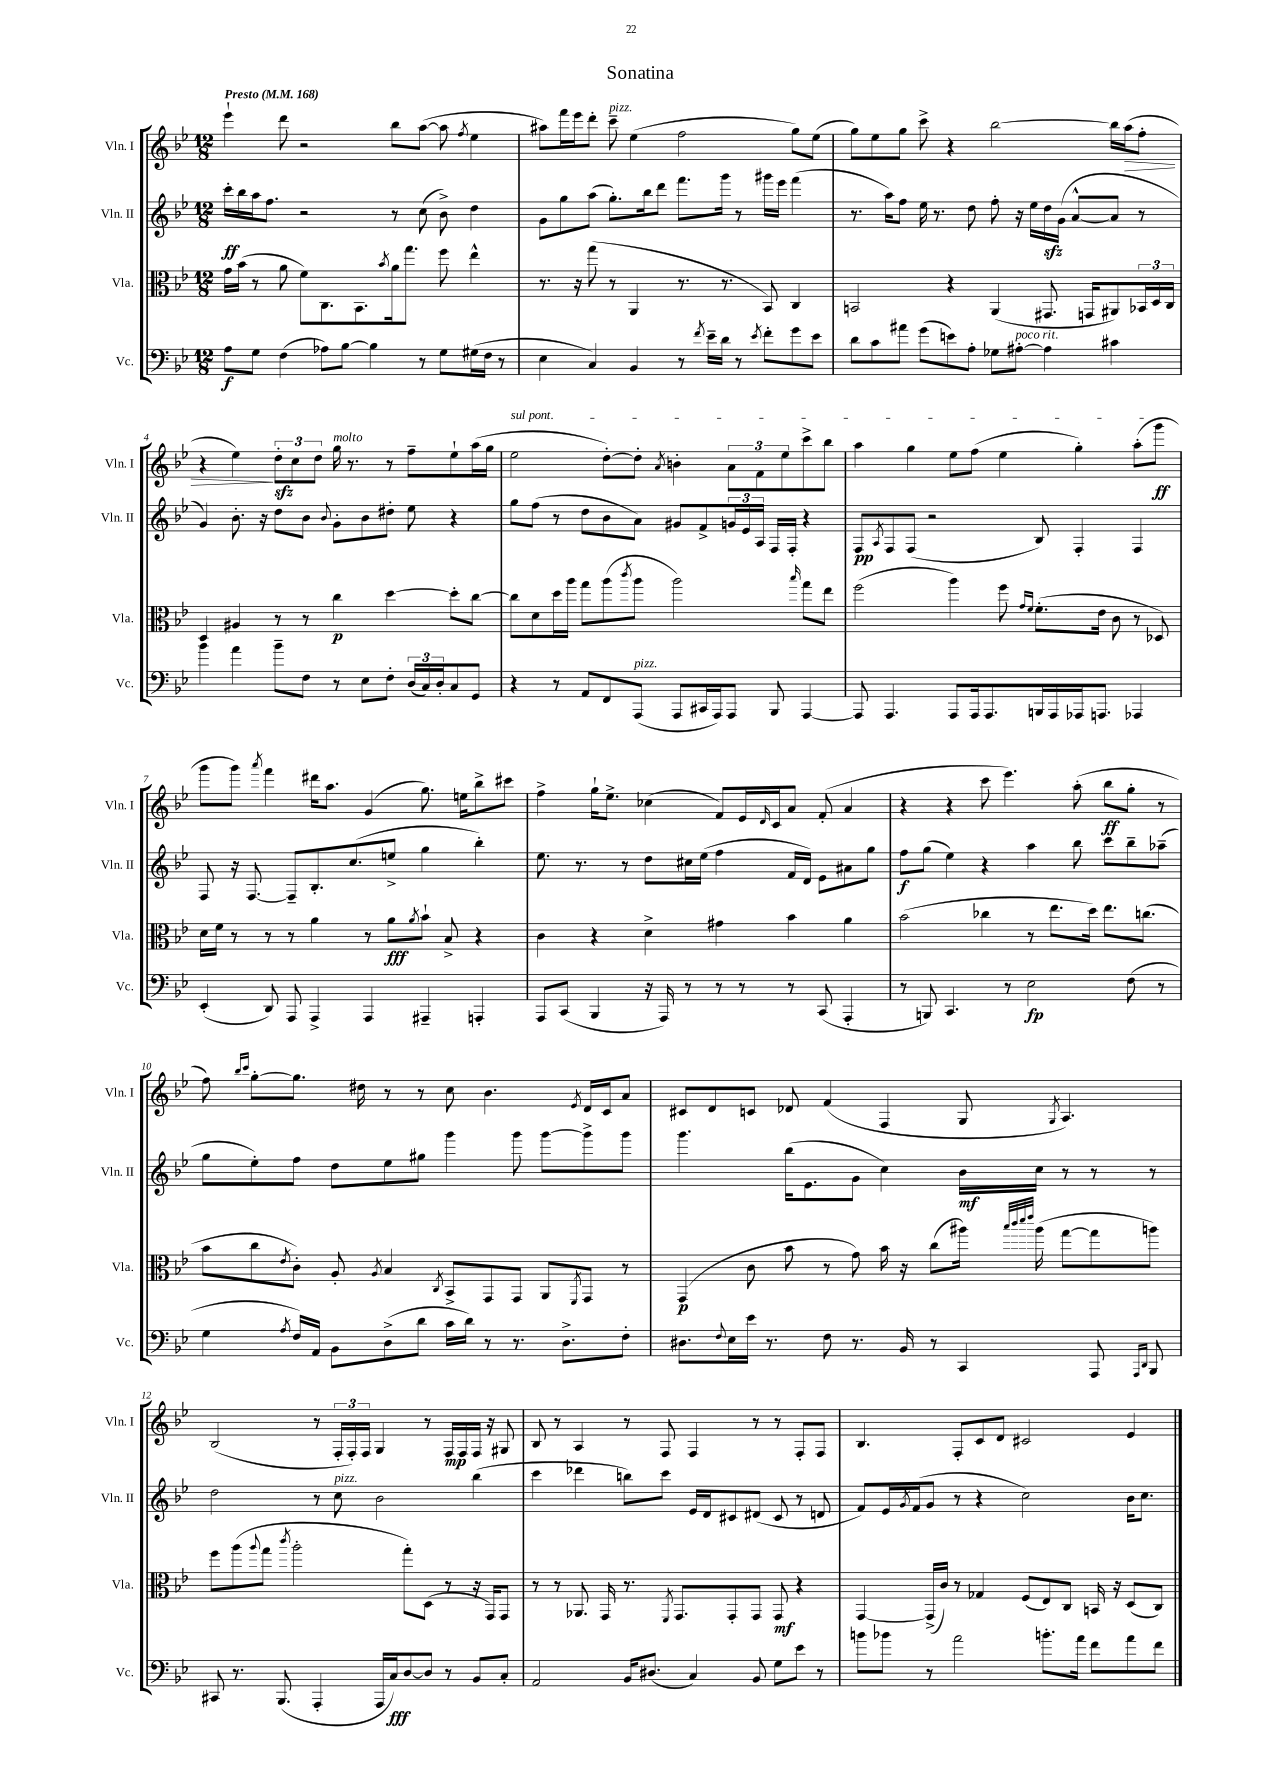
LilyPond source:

\header { title = "Sonatina" }
<<
\new StaffGroup <<
\new Staff = "s0" \with { instrumentName = "Vln. I" shortInstrumentName = "Vln. I" } {
    \clef treble \key bes \major \numericTimeSignature \time 12/8 \tempo "Presto" 4 = 168
    ees'''4-! d'''8 r2 bes''8 a''8~( a''8 \acciaccatura { f''8 } ees''4 |
    ais''8) f'''16 ees'''16 d'''8-. c'''8--^\markup { \italic "pizz." } ees''4( f''2 g''8) ees''8( |
    g''8) ees''8 g''8 c'''8-> r4 bes''2~ bes''16 a''16\>( f''8-. |
    r4 ees''4\!) \tuplet 3/2 { d''8-.\sfz c''8 d''8 } g''16^\markup { \italic "molto" } r8. r8 f''8-- ees''8-! a''16( g''16 |
    \once \override TextSpanner.bound-details.left.text = \markup { \italic "sul pont." } ees''2\startTextSpan d''8~-.) d''8-. \acciaccatura { a'8 } b'4-. \tuplet 3/2 { a'8 f'8 ees''8 } c'''8-> bes''8 |
    a''4 g''4 ees''8 f''8( ees''4 g''4-.) a''8-.( g'''8\ff\stopTextSpan |
    g'''8 g'''8) \acciaccatura { a'''8 } f'''4 dis'''16 a''8. g'4( g''8.) e''16 bes''8-> cis'''8 |
    f''4-> g''16-! ees''8.-> ces''4( f'8) ees'16 \grace { d'16 } c'16 a'8 f'8-.( a'4 |
    r4 r4 c'''8 ees'''4.) a''8-.( bes''8\ff g''8-. r8 |
    f''8) \grace { bes''16 c'''16 } g''8~-. g''8. dis''16 r8 r8 c''8 bes'4. \acciaccatura { ees'8 } d'16 c'16 a'8 |
    cis'8 d'8 c'8 des'8 f'4( f4 g8 \acciaccatura { g8 } a4.) |
    bes2( r8 \tuplet 3/2 { f16-. f16-.) f16 } g4 r8 f16\mp f16 f16 r16 gis8 |
    bes8 r8 a4 r8 f8 f4 r8 r8 f8-. f8 |
    bes4. f8-. c'8 d'8 cis'2 ees'4 \bar "|." |
}
\new Staff = "s1" \with { instrumentName = "Vln. II" shortInstrumentName = "Vln. II" } {
    \clef treble \key bes \major \numericTimeSignature \time 12/8
    c'''16-.\ff bes''16 a''16 f''8. r2 r8 c''8( bes'8->) d''4 |
    g'8 g''8 a''8( g''8.-.) bes''16 d'''8 f'''8. g'''16 r8 gis'''16 ees'''16 f'''4( |
    r8. a''16) f''8 ees''16 r8. d''8 f''8-. r16 ees''16 d''16\sfz g'16( a'8~-^ a'8 r8 |
    g'4) bes'8.-. r16 d''8 bes'8 \appoggiatura { bes'8 } g'8-. bes'8 dis''8-. ees''8 r4 |
    g''8 f''8( r8 d''8 bes'8 a'8) gis'8 f'8-> \tuplet 3/2 { g'16 ees'16 a16 } f16 f16-. r4 |
    f8\pp \acciaccatura { a8 } f8 f8( r2 bes8) f4-. f4 |
    f8 r16 f8.~ f8-- bes8.-. c''8.( e''8-> g''4 bes''4-.) |
    ees''8. r8. r8 d''8 cis''16 ees''16( f''4 f'16 d'16) ees'8 ais'8 g''8 |
    f''8\f g''8( ees''4) r4 a''4 bes''8 c'''8 bes''8-- aes''8--( |
    g''8 ees''8-.) f''8 d''8 ees''8 gis''8 g'''4 g'''8 g'''8~ g'''8-> g'''8 |
    g'''4. bes''16( ees'8. g'8 c''4) bes'16\mf c''16 r8 r8 r8 |
    d''2 r8 c''8^\markup { \italic "pizz." } bes'2 bes''4( |
    c'''4 des'''4 b''8) c'''8 ees'16 d'16 cis'8 dis'8( cis'8 r8 d'8 |
    f'8) ees'16 \acciaccatura { g'8 } f'16( g'8 r8 r4 c''2) bes'16 c''8. \bar "|." |
}
\new Staff = "s2" \with { instrumentName = "Vla." shortInstrumentName = "Vla." } {
    \clef alto \key bes \major \numericTimeSignature \time 12/8
    g'16 bes'16( r8 a'8 f'8) c8. bes,8. \acciaccatura { bes'8 } a'16 g''8. f''8 ees''4-^ |
    r8. r16 g''8( r8 a,4 r8. r8. bes,8) c4 |
    b,2 r4 a,4( gis,8. g,16 ais,8) \tuplet 3/2 { bes,16 d16 c16 } |
    d4 ais4 r8 r8 c''4\p d''4~ d''8-. c''8~ |
    c''8 d'8 d''16 a''16 g''8 a''8( \acciaccatura { c'''8 } a''8 a''2) \grace { bes''16 } g''8 ees''8 |
    f''2( a''4) f''8 \grace { g'16 f'16 } f'8.-.( ees'16 c'8 r8 des8) |
    d'16 f'16 r8 r8 r8 a'4 r8 a'8\fff \acciaccatura { a'8 } bes'8-! bes8-> r4 |
    c'4 r4 d'4-> gis'4 bes'4 a'4 |
    bes'2( ces''4 r8 ees''8. d''16) ees''8. c''8.( |
    bes'8 c''8 \acciaccatura { ees'8 } c'8-.) a8-. \acciaccatura { a8 } bes4 \acciaccatura { c8 } bes,8-> g,8 g,8 a,8 \acciaccatura { f,8 } g,8 r8 |
    g,4\p( c'8 bes'8 r8 g'8) bes'16 r16 c''8( ais''16) \grace { bes''32 c'''32 d'''32 ees'''32 } ais''16( g''8~ g''8 a''8) |
    f''8 a''8( \appoggiatura { a''8 } g''8 \acciaccatura { c'''8 } a''2-. g''8-.) d8( r8 r16 g,16) g,8 |
    r8 r8 aes,8. g,16 r8. \acciaccatura { f,8 } g,8. g,8-. g,8 g,8\mf r4 |
    g,4~ g,16->( c'16) r8 ges4 f8( ees8) c8 b,16 r16 d8( c8) \bar "|." |
}
\new Staff = "s3" \with { instrumentName = "Vc." shortInstrumentName = "Vc." } {
    \clef bass \key bes \major \numericTimeSignature \time 12/8
    a8\f g8 f4( aes8) bes8~ bes4 r8 g8 gis16( f16 r8 |
    ees4 c4) bes,4 r8 \acciaccatura { f'8 } ees'16-- d'16 r8 \acciaccatura { ees'8 } f'8-. g'8 ees'8 |
    d'8 c'8 ais'8 g'8( e'8) a8-. ges8 ais8~-.^\markup { \italic "poco rit." } ais4 cis'4 |
    bes'4 a'4 bes'8-- f8 r8 ees8 f8-. \tuplet 3/2 { d16( c16) d16-. } c8 g,8 |
    r4 r8 a,8 f,8 a,,8^\markup { \italic "pizz." }( a,,8 cis,16 a,,16) a,,8 bes,,8 a,,4~ |
    a,,8 a,,4. a,,8 a,,16 a,,8. b,,16 a,,16 aes,,16 a,,8. aes,,4 |
    ees,4-.( d,8) a,,8 a,,4-> a,,4 ais,,4-- a,,4-. |
    a,,8 c,8( bes,,4 r16 a,,16) r8 r8 r8 r8 c,8( a,,4-. |
    r8 b,,8) c,4. r8 ees2\fp f8( r8 |
    g4 \acciaccatura { a8 } f16) a,16 bes,8 d8->( d'8 c'16 d'16) r8 r8. d8.-> f8-. |
    dis8. \appoggiatura { f8 } ees16 ees'16 r8. f8 r8. bes,16 r8 c,4 a,,8 \grace { a,,16 d,16 } bes,,8 |
    cis,8 r8. bes,,8.( a,,4-. a,,16 c16\fff) d8~ d8 r8 bes,8 c8-. |
    a,2 bes,16 dis8.( c4) bes,8 g8 ees'8 r8 |
    b'8 bes'8 r8 a'2 b'8.-. a'16 f'8 a'8 f'8 \bar "|." |
}
>>
>>
